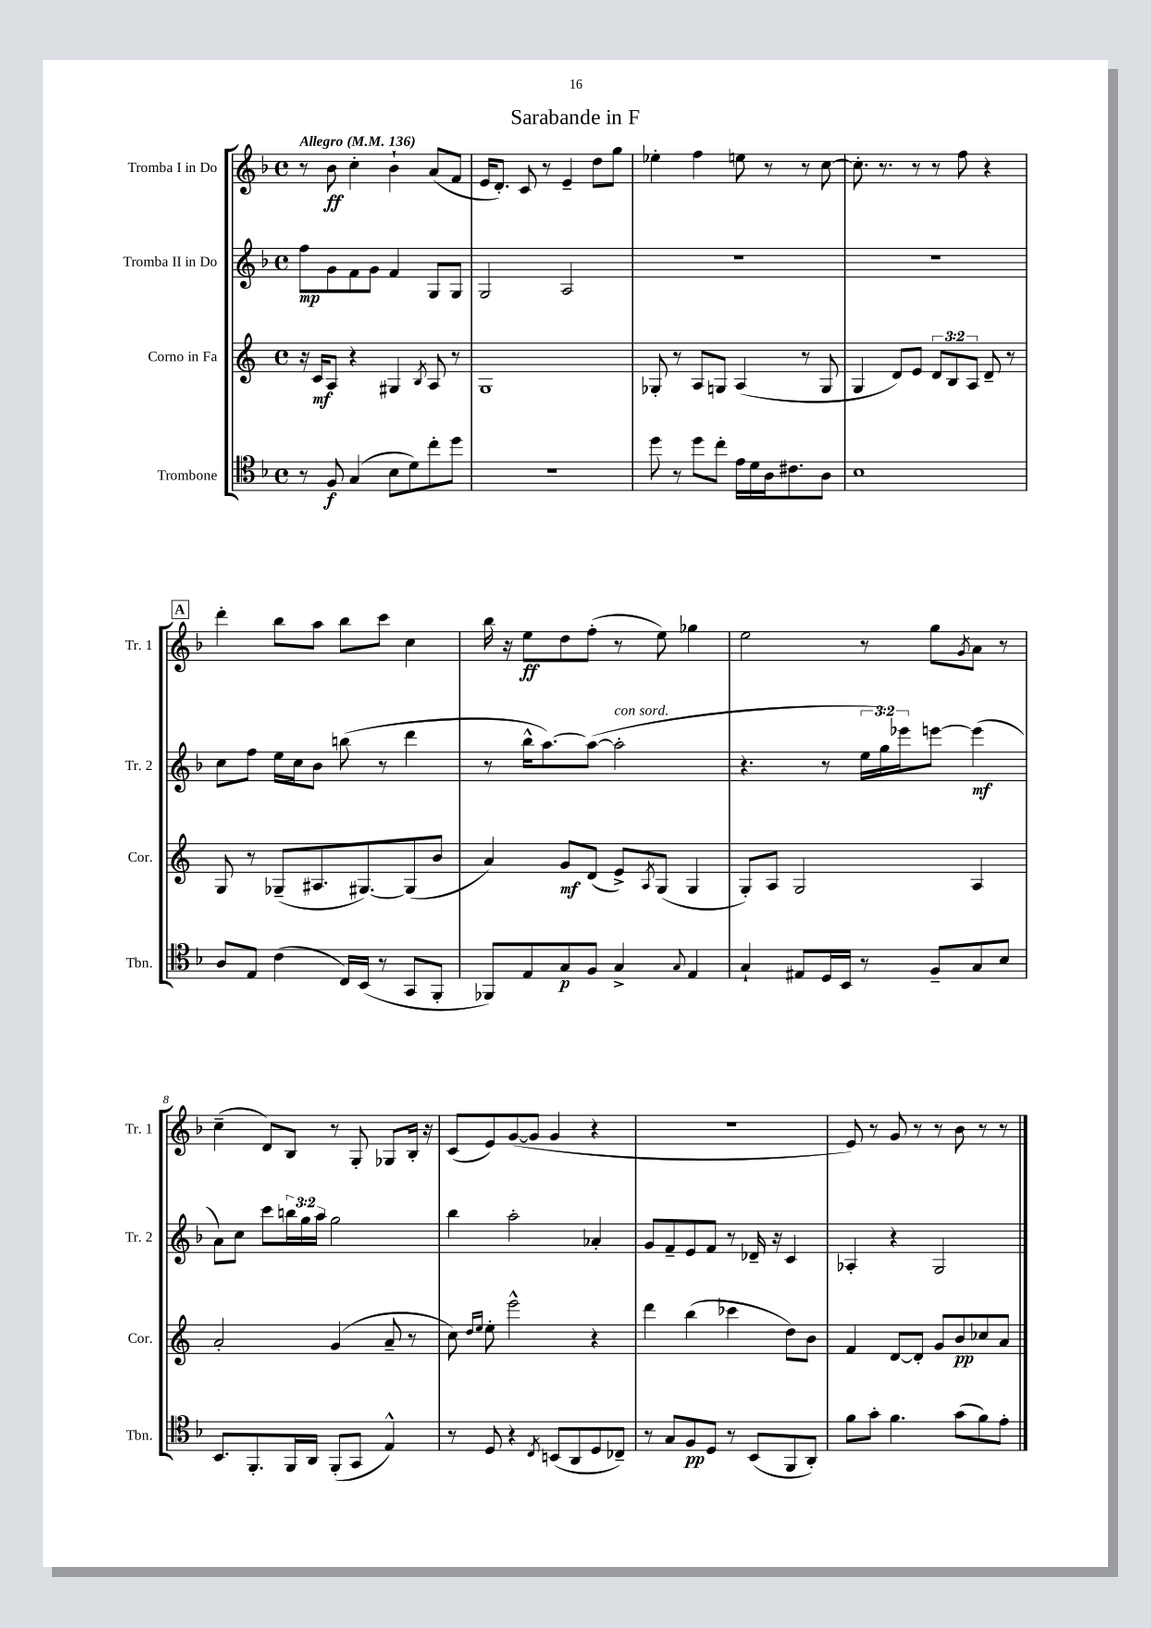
\header { title = "Sarabande in F" }
<<
\new StaffGroup <<
\new Staff = "s0" \with { instrumentName = "Tromba I in Do" shortInstrumentName = "Tr. 1" } {
    \clef treble \key f \major \defaultTimeSignature \time 4/4 \tempo "Allegro" 4 = 136
    r8 bes'8\ff c''4-. bes'4-! a'8( f'8 |
    e'16 d'8.-.) c'8 r8 e'4-- d''8 g''8 |
    ees''4-. f''4 e''8 r8 r8 c''8~ |
    c''8.-. r8. r8 r8 f''8 r4 |
    \mark \markup { \box "A" } d'''4-. bes''8 a''8 bes''8 c'''8 c''4 |
    bes''16 r16 e''8\ff d''8 f''8-.( r8 e''8) ges''4 |
    e''2 r8 g''8 \acciaccatura { g'8 } a'8 r8 |
    c''4--( d'8) bes8 r8 g8-. ges8 bes16-. r16 |
    c'8( e'8) g'8~( g'8 g'4 r4 |
    R1 |
    e'8) r8 g'8 r8 r8 bes'8 r8 r8 \bar "|." |
}
\new Staff = "s1" \with { instrumentName = "Tromba II in Do" shortInstrumentName = "Tr. 2" } {
    \clef treble \key f \major \defaultTimeSignature \time 4/4 \override Staff.TupletNumber.text = #tuplet-number::calc-fraction-text
    f''8\mp g'8 f'8 g'8 f'4 g8 g8 |
    g2 a2 |
    R1 |
    R1 |
    \mark \markup { \box "A" } c''8 f''8 e''16 c''16 bes'8 b''8( r8 d'''4 |
    r8 bes''16-^ a''8.~) a''8~( a''2-.^\markup { \italic "con sord." } |
    r4. r8 \tuplet 3/2 { e''16 g''16) ees'''16 } e'''8~ e'''4\mf( |
    a'8) c''8 c'''8 \tuplet 3/2 { b''16 g''16 a''16 } g''2 |
    bes''4 a''2-. aes'4-. |
    g'8 f'8-- e'8 f'8 r8 des'16-- r16 c'4 |
    aes4-. r4 g2 \bar "|." |
}
\new Staff = "s2" \with { instrumentName = "Corno in Fa" shortInstrumentName = "Cor." } {
    \clef treble \key c \major \defaultTimeSignature \time 4/4 \override Staff.TupletNumber.text = #tuplet-number::calc-fraction-text
    r16 c'16\mf a8 r4 gis4 \acciaccatura { b8 } a8 r8 |
    g1 |
    ges8-. r8 a8 g8 a4( r8 g8 |
    g4 d'8) e'8 \tuplet 3/2 { d'8 b8 a8 } d'8-- r8 |
    \mark \markup { \box "A" } g8 r8 ges8--( ais8. gis8.~) gis8( b'8 |
    a'4) g'8\mf d'8( e'8->) \acciaccatura { a8 } g8( g4 |
    g8-.) a8 g2 a4 |
    a'2-. g'4( a'8-- r8 |
    c''8) \grace { d''16 e''16 } e''8-. e'''2-^ r4 |
    d'''4 b''4( ces'''4 d''8) b'8 |
    f'4 d'8~ d'8-. g'8 b'8\pp ces''8 a'8 \bar "|." |
}
\new Staff = "s3" \with { instrumentName = "Trombone" shortInstrumentName = "Tbn." } {
    \clef tenor \key f \major \defaultTimeSignature \time 4/4
    r8 f8\f g4( bes8 d'8) c''8-. d''8 |
    R1 |
    d''8 r8 d''8 c''8-. e'16 d'16 a16 cis'8. a8 |
    bes1 |
    \mark \markup { \box "A" } a8 e8 c'4( c16) bes,16( r8 g,8 f,8-. |
    fes,8) e8 g8\p f8 g4-> \appoggiatura { g8 } e4 |
    g4-! eis8 d16 bes,16 r8 f8-- g8 bes8 |
    bes,8. f,8.-. f,16 a,16 f,8-.( g,8 e4-^) |
    r8 d8 r4 \acciaccatura { c8 } b,8( a,8 d8 ces8--) |
    r8 g8 f8\pp d8 r8 bes,8( f,8 a,8-.) |
    f'8 g'8-. f'4. g'8( f'8) e'8-. \bar "|." |
}
>>
>>
